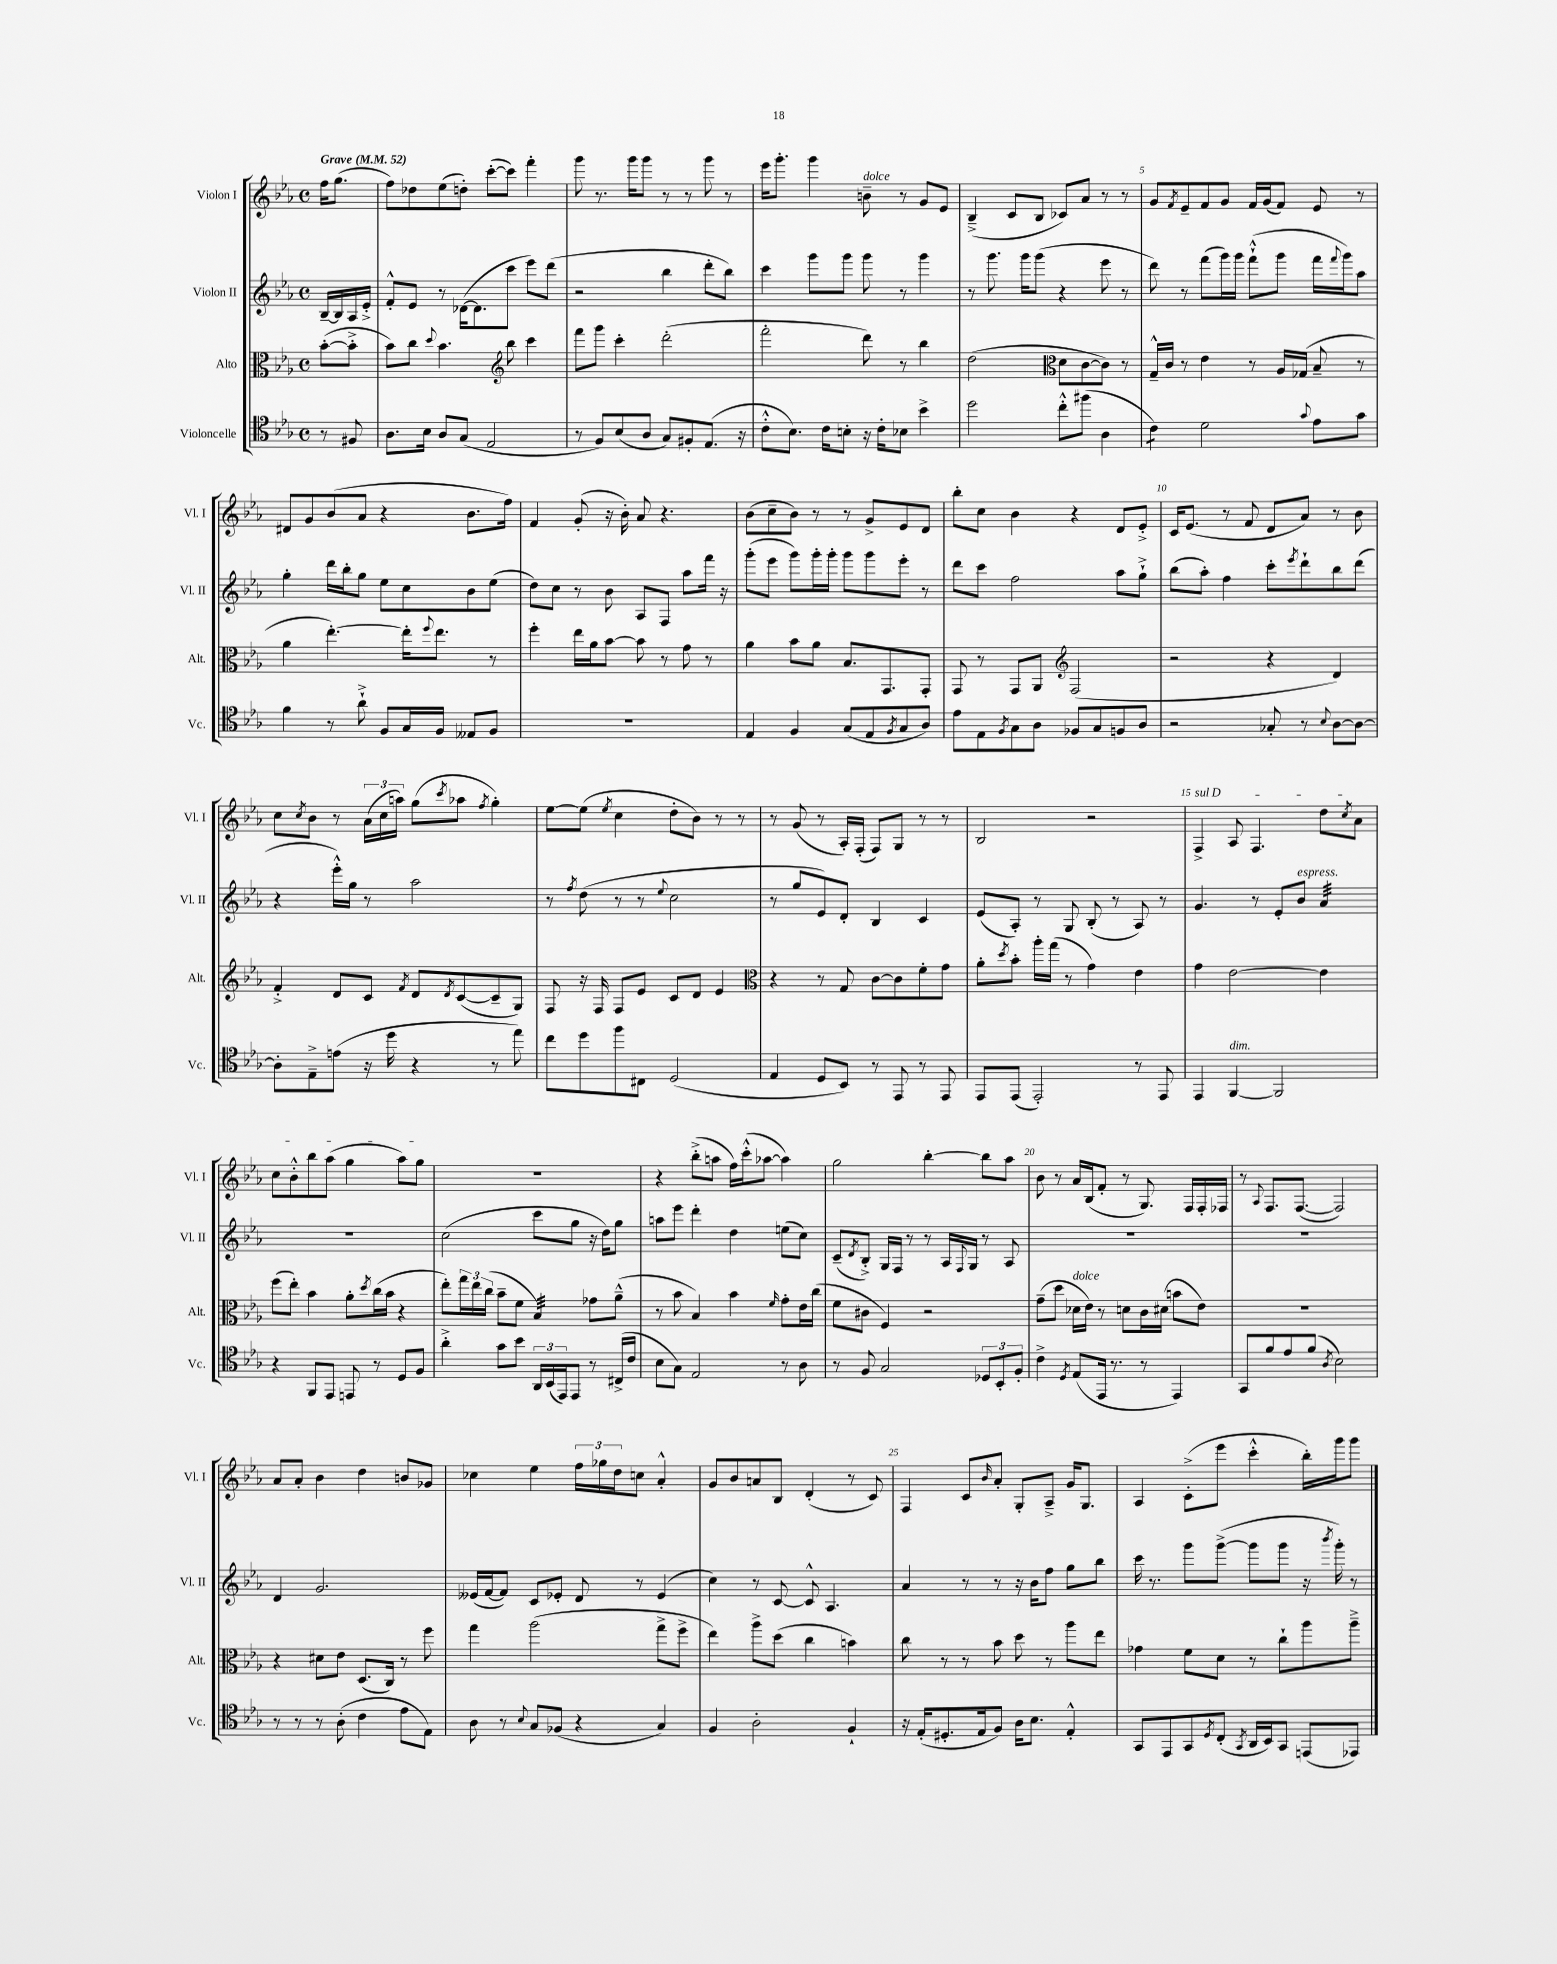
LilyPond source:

<<
\new StaffGroup <<
\new Staff = "s0" \with { instrumentName = "Violon I" shortInstrumentName = "Vl. I" } {
    \clef treble \key ees \major \defaultTimeSignature \time 4/4 \partial 4 \tempo "Grave" 4 = 52
    f''16 g''8.( |
    f''8) des''8 ees''8( d''8-.) c'''8~-.( c'''8) f'''4-. |
    g'''8 r8. g'''16 g'''8 r8 r8 g'''8 r8 |
    ees'''16 g'''8.-. g'''4 b'8--^\markup { \italic "dolce" } r8 g'8 ees'8 |
    bes4--->( c'8 bes8 ces'8) aes'8 r8 r8 |
    g'8 \acciaccatura { f'8 } ees'8-- f'8 g'8 f'16 g'16( f'8) ees'8 r8 |
    dis'8 g'8 bes'8( aes'8 r4 bes'8. f''16) |
    f'4 g'8-.( r16 bes'16-.) aes'8 r4. |
    bes'8( c''8-- bes'8) r8 r8 g'8-> ees'8 d'8 |
    bes''8-. c''8 bes'4 r4 d'8 ees'8-.-> |
    c'16 ees'8.( r8 f'8 d'8 aes'8) r8 bes'8 |
    c''8 \acciaccatura { c''8 } bes'8 r8 \tuplet 3/2 { aes'16( c''16 a''16) } g''8( \acciaccatura { c'''8 } aes''8 \acciaccatura { f''8 } g''4-.) |
    ees''8~ ees''8( \acciaccatura { ees''8 } c''4 d''8-. bes'8) r8 r8 |
    r8 g'8( r8 aes16-.) f16-.( f8) g8 r8 r8 |
    bes2 r2 |
    \once \override TextSpanner.bound-details.left.text = \markup { \italic "sul D" } f4->\startTextSpan aes8 f4. d''8 \acciaccatura { c''8 } aes'8 |
    c''8 bes'8-.-^ bes''8 aes''8( g''4 aes''8) g''8\stopTextSpan |
    R1 |
    r4 bes''8-.->( a''8 f''16) c'''16-.-^( aes''8~ aes''4) |
    g''2 bes''4~-. bes''8 aes''8 |
    bes'8 r8 aes'16 bes16( f'8-. r8 g8.) f16 f16-. fes16 |
    r8 \appoggiatura { aes8 } f8. f8.~( f2) |
    aes'8 aes'8-. bes'4 d''4 b'8 ges'8 |
    ces''4 ees''4 \tuplet 3/2 { f''16 ges''16 d''16 } c''8 aes'4-.-^ |
    g'8 bes'8 a'8 bes8 d'4-.( r8 c'8) |
    f4 c'8 \grace { bes'16 } aes'8-. g8-. aes8---> g'16 g8. |
    aes4 c'8-.->( ees'''8 c'''4-.-^ bes''16-.) g'''16 g'''8 \bar "|." |
}
\new Staff = "s1" \with { instrumentName = "Violon II" shortInstrumentName = "Vl. II" } {
    \clef treble \key ees \major \defaultTimeSignature \time 4/4 \partial 4
    bes16~-- bes16 aes16 ees'16-.-> |
    f'8-.-^ ees'8 r8 des'16~( des'8. c'''8 ees'''8) d'''8( |
    r2 bes''4 d'''8-. bes''8) |
    c'''4 g'''8 g'''8 g'''8 r8 g'''4 |
    r8 g'''8. g'''16 g'''8( r4 ees'''8 r8 |
    d'''8) r8 f'''8( g'''16) g'''16 f'''8-!-^( g'''8 f'''16 \appoggiatura { f'''8 } g'''16) aes''8 |
    g''4-. d'''16 bes''16-. g''8 ees''8 c''8 bes'8 ees''8( |
    d''8) c''8 r8 bes'8 aes8 f8 aes''8 f'''16 r16 |
    g'''8-.( ees'''8 g'''8) g'''16-. g'''16-. g'''8 g'''8 ees'''8-. r8 |
    d'''8 c'''8 f''2 aes''8 g''8-!-> |
    bes''8( aes''8-.) f''4 c'''8-. \acciaccatura { ees'''8 } d'''8-! bes''8 d'''8( |
    r4 ees'''16-.-^) g''16 r8 aes''2 |
    r8 \acciaccatura { f''8 } d''8( r8 r8 \appoggiatura { ees''8 } c''2 |
    r8 g''8 ees'8) d'8-. bes4 c'4 |
    ees'8( aes8-.) r8 g8 bes8-.( r8 aes8) r8 |
    g'4. r8 ees'8-. bes'8^\markup { \italic "espress." } aes'4:32 |
    R1 |
    c''2( c'''8 g''8 r16 d''16) g''8 |
    a''8 ees'''8 d'''4-. d''4 e''8( c''8) |
    c'8--( \acciaccatura { d'8 } bes8-.->) g16 f16 r8 r8 aes16 \appoggiatura { f8 } g16 r8 aes8 |
    R1 |
    R1 |
    d'4 g'2. |
    eeses'16( f'16~ f'8) c'8 ees'8-. d'8 r8 ees'4( |
    c''4) r8 c'8~ c'8-^ aes4. |
    aes'4 r8 r8 r16 bes'16 f''8 g''8 bes''8 |
    c'''16 r8. g'''8 g'''8~->( g'''8 g'''8 r16 \acciaccatura { bes'''8 } g'''16-.) r8 \bar "|." |
}
\new Staff = "s2" \with { instrumentName = "Alto" shortInstrumentName = "Alt." } {
    \clef alto \key ees \major \defaultTimeSignature \time 4/4 \partial 4
    bes'8~-.( bes'8-.-> |
    bes'8) c''8 \appoggiatura { d''8 } bes'4. \clef treble bes''8 c'''4 |
    f'''8 g'''8 c'''4-. d'''2-.( |
    f'''2-. d'''8) r8 bes''4 |
    d''2( \clef alto d'8 c'8~ c'8) r8 |
    g16---^ c'16 r8 ees'4 r8 aes16 ges16( bes8-- r8 |
    aes'4 ees''4.~-.) ees''16-. \appoggiatura { f''8 } ees''8. r8 |
    f''4-. ees''16 aes'16 bes'8~ bes'8 r8 g'8 r8 |
    aes'4 bes'8 aes'8 bes8. g,8. g,8-. |
    g,8 r8 g,8 aes,8 \clef treble f2( |
    r2 r4 d'4) |
    f'4-.-> d'8 c'8 \acciaccatura { f'8 } d'8 \acciaccatura { d'8 } c'8~( c'8-- g8) |
    f8 r16 f16 f8 ees'8 c'8 d'8 ees'4 |
    \clef alto r4 r8 g8 c'8~ c'8 f'8-. g'8 |
    aes'8-. \acciaccatura { d''8 } bes'8-. aes''16-. g''16( r8 g'4) ees'4 |
    g'4 ees'2~ ees'4 |
    f''8( ees''8-.) bes'4 aes'8-. \acciaccatura { d''8 } c''16( bes'16 r4 |
    ees''8-.) \tuplet 3/2 { g''16 ees''16 c''16( } bes'8-- f'8 bes4:32) ges'8 aes'8---^( |
    r8 bes'8 bes4) bes'4 \grace { f'16 } g'8-. ees'16 c''16( |
    f'8 cis'8 f4) r2 |
    g'8--( d''8 des'16^\markup { \italic "dolce" } ees'16) r8 d'8 c'16 dis'16( b'8 ees'8) |
    R1 |
    r4 dis'8 ees'8 d8.( c16) r8 f''8 |
    g''4 aes''2( g''8-> f''8-> |
    ees''4) aes''8-> d''8( c''4 b'4) |
    c''8 r8 r8 bes'8 d''8 r8 aes''8 ees''8 |
    ges'4 f'8 d'8 r8 c''8-! aes''8 aes''8---> \bar "|." |
}
\new Staff = "s3" \with { instrumentName = "Violoncelle" shortInstrumentName = "Vc." } {
    \clef tenor \key ees \major \defaultTimeSignature \time 4/4 \partial 4
    r8 fis8 |
    aes8. bes16 aes8 g8( ees2 |
    r8 f8) bes8( aes8 g8) fis8-. ees8.( r16 |
    c'8-.-^ bes8.) c'16 b8-. r16 c'16-. bes8 bes'4-> |
    d''2 c''8-.-^ fis''8( aes4 |
    c'4:8) d'2 \appoggiatura { g'8 } ees'8 g'8 |
    f'4 r8 aes'8-!-> f8 g16 f16 eeses8 f8 |
    R1 |
    ees4 f4 g8( ees8 \acciaccatura { f8 } g8 aes8) |
    ees'8 ees8 \acciaccatura { f8 } g8 aes8 fes8 g8 f8 aes8 |
    r2 ges8-. r8 \appoggiatura { bes8 } aes8~ aes8~ |
    aes8-. ees8---> e'8( r16 d''16 r4 r8 ees''8) |
    c''8 d''8 f''8 cis8 d2( |
    ees4 d8 bes,8) r8 ees,8 r8 ees,8 |
    ees,8 ees,8( ees,2-.) r8 ees,8 |
    ees,4 f,4~^\markup { \italic "dim." } f,2 |
    r4 f,8 ees,8 e,8 r8 d8 f8 |
    aes'4-.-> g'8 bes'8 \tuplet 3/2 { aes,16 bes,16( ees,16) } ees,8 r8 cis16->( c'16 |
    bes8 g8) ees2 r8 aes8 |
    r8 f8 g2 \tuplet 3/2 { des8 bes,8-. f8-. } |
    c'4-> \acciaccatura { d8 } ees8( ees,16 r8. r8 ees,4) |
    g,8 f'8 ees'8 f'8( \acciaccatura { aes8 } bes2) |
    r8 r8 r8 aes8-.( c'4 ees'8 ees8) |
    aes8 r8 \appoggiatura { bes8 } g8 fes8( r4 g4) |
    f4 aes2-. f4-! |
    r16 ees16-.( dis8.-. ees16 f8) aes16 bes8. ees4-.-^ |
    g,8 ees,8 g,8 \acciaccatura { d8 } c8-.( \acciaccatura { g,8 } aes,16 bes,16) g,8 e,8( ees,8) \bar "|." |
}
>>
>>
\layout { \context { \Score \override BarNumber.break-visibility = ##(#f #t #t) barNumberVisibility = #(every-nth-bar-number-visible 5) } }
